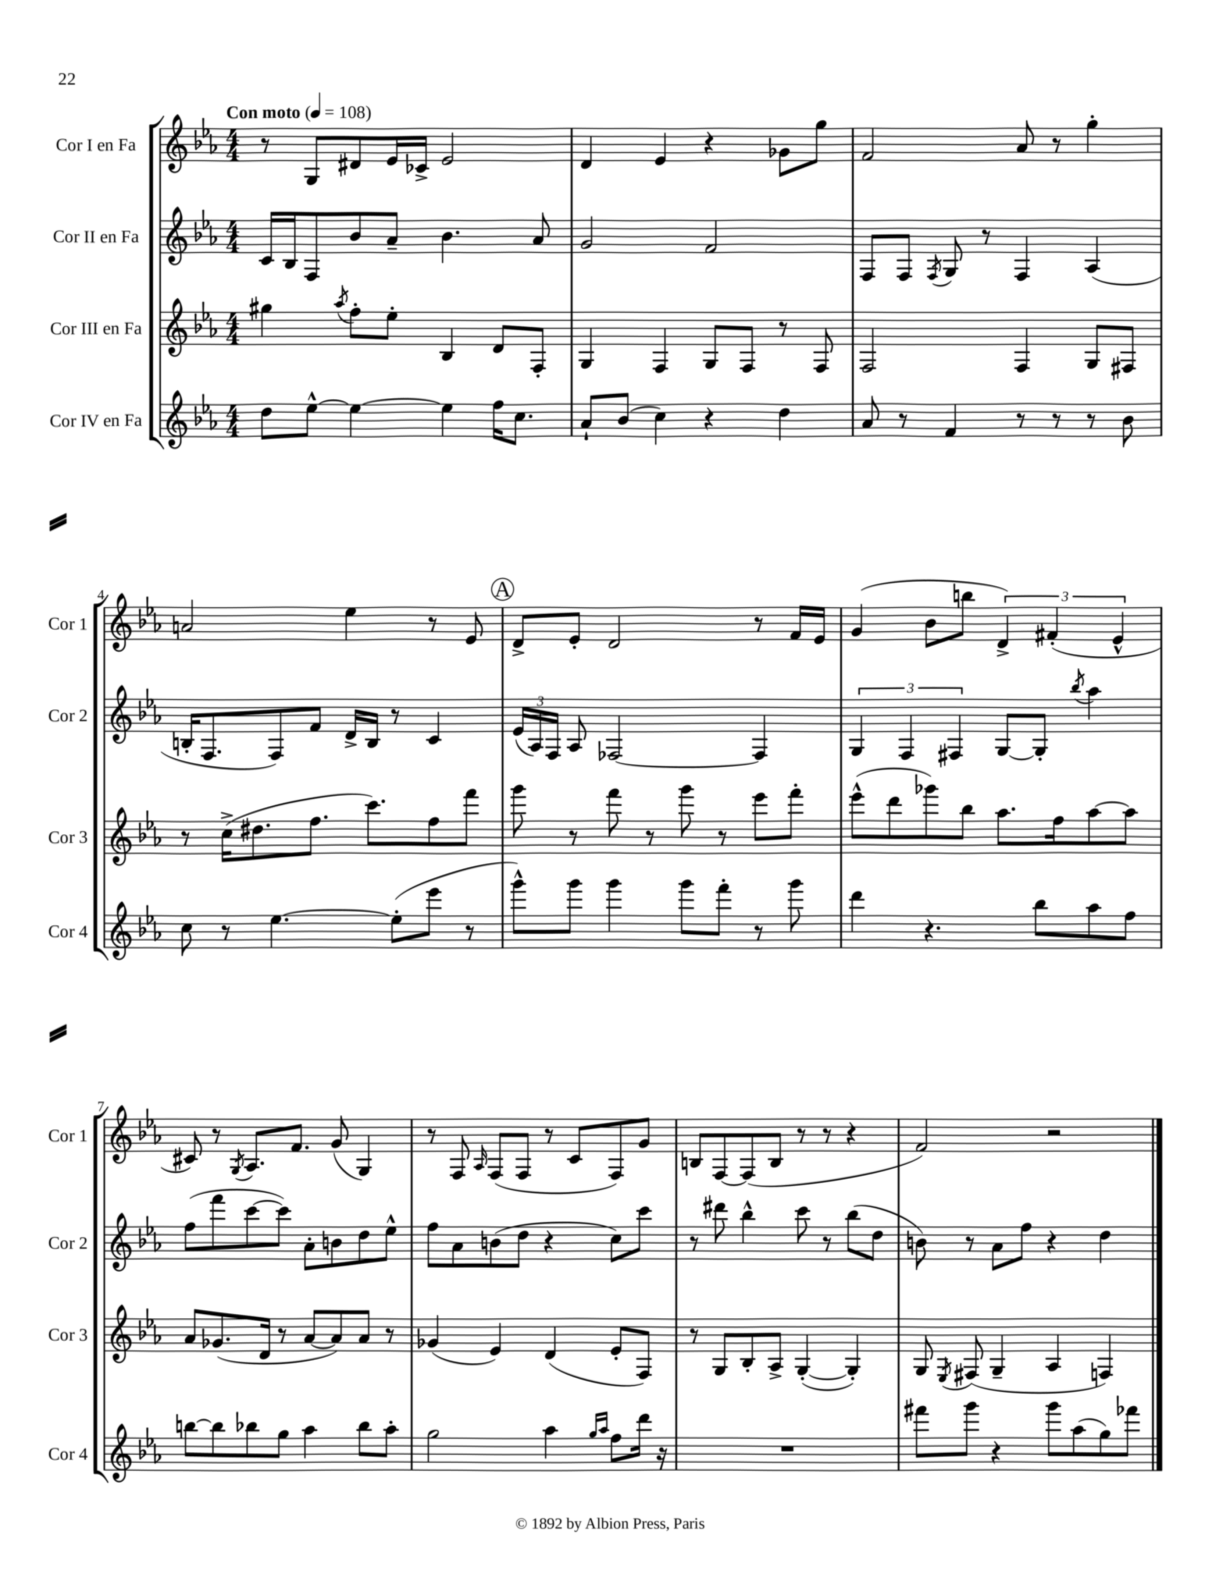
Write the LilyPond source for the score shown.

<<
\new StaffGroup <<
\new Staff = "s0" \with { instrumentName = "Cor I en Fa" shortInstrumentName = "Cor 1" } {
    \clef treble \key ees \major \numericTimeSignature \time 4/4 \tempo "Con moto" 4 = 108
    \autoBeamOff r8 g8[ dis'8 ees'16 ces'16]-> ees'2 |
    d'4 ees'4 r4 ges'8[ g''8] |
    f'2 aes'8 r8 g''4-. |
    a'2 ees''4 r8 ees'8 |
    \mark \markup { \circle "A" } d'8[-> ees'8]-. d'2 r8 f'16[ ees'16] |
    g'4( bes'8[ b''8] \tuplet 3/2 { d'4->) fis'4-.( ees'4-^ } |
    cis'8) r8 \acciaccatura { g8 } aes8.[ f'8.] g'8( g4) |
    r8 f8 \grace { aes16 } f8[( f8] r8 c'8[ f8) g'8] |
    b8[ f8~ f8( b8] r8 r8 r4 |
    f'2) r2 \bar "|." |
}
\new Staff = "s1" \with { instrumentName = "Cor II en Fa" shortInstrumentName = "Cor 2" } {
    \clef treble \key ees \major \numericTimeSignature \time 4/4
    \autoBeamOff c'16[ bes16 f8 bes'8 aes'8]-- bes'4. aes'8 |
    g'2 f'2 |
    f8[ f8] \acciaccatura { f8 } g8 r8 f4 aes4( |
    b16[-. f8. f8) f'8] d'16[-> b16] r8 c'4 |
    \mark \markup { \circle "A" } \tuplet 3/2 { ees'16[( aes16) f16] } aes8 fes2~ fes4 |
    \tuplet 3/2 { g4 f4 fis4 } g8[~ g8]-. \acciaccatura { bes''8 } aes''4 |
    f''8[( f'''8 c'''8~ c'''8]) aes'8[-. b'8 d''8 ees''8]-^ |
    f''8[ aes'8 b'8( d''8] r4 c''8[) c'''8] |
    r8 dis'''8 bes''4-^ c'''8 r8 bes''8[( d''8] |
    b'8) r8 aes'8[ f''8] r4 d''4 \bar "|." |
}
\new Staff = "s2" \with { instrumentName = "Cor III en Fa" shortInstrumentName = "Cor 3" } {
    \clef treble \key ees \major \numericTimeSignature \time 4/4
    \autoBeamOff gis''4 \acciaccatura { aes''8 } f''8[-. ees''8]-. bes4 d'8[ f8]-. |
    g4 f4 g8[ f8] r8 f8 |
    f2 f4 g8[ fis8] |
    r8 c''16[->( dis''8. f''8.] c'''8.[) f''8 f'''8] |
    \mark \markup { \circle "A" } g'''8 r8 f'''8 r8 g'''8 r8 ees'''8[ f'''8]-. |
    ees'''8[-^( d'''8 ges'''8) bes''8] aes''8.[ f''16 aes''8~ aes''8] |
    aes'8[ ges'8.( d'16] r8 aes'8[~ aes'8) aes'8] r8 |
    ges'4( ees'4) d'4( ees'8[-. f8]) |
    r8 g8[ bes8-. aes8]-> g4~-.( g4-.) |
    g8 \acciaccatura { ees8 } fis8( g4-- aes4 f4) \bar "|." |
}
\new Staff = "s3" \with { instrumentName = "Cor IV en Fa" shortInstrumentName = "Cor 4" } {
    \clef treble \key ees \major \numericTimeSignature \time 4/4
    \autoBeamOff d''8[ ees''8]~-^ ees''4~ ees''4 f''16[ c''8.] |
    aes'8[-! bes'8]( c''4) r4 d''4 |
    aes'8 r8 f'4 r8 r8 r8 bes'8 |
    c''8 r8 ees''4.~ ees''8[-.( ees'''8] r8 |
    \mark \markup { \circle "A" } g'''8[-^) g'''8] g'''4 g'''8[ f'''8]-. r8 g'''8 |
    d'''4 r4. bes''8[ aes''8 f''8] |
    b''8[~ b''8 bes''8 g''8] aes''4 bes''8[ aes''8]-. |
    g''2 aes''4 \grace { g''16[ aes''16] } f''8[ d'''16] r16 |
    R1 |
    fis'''8[ g'''8] r4 g'''8[ aes''8( g''8) fes'''8] \bar "|." |
}
>>
>>
